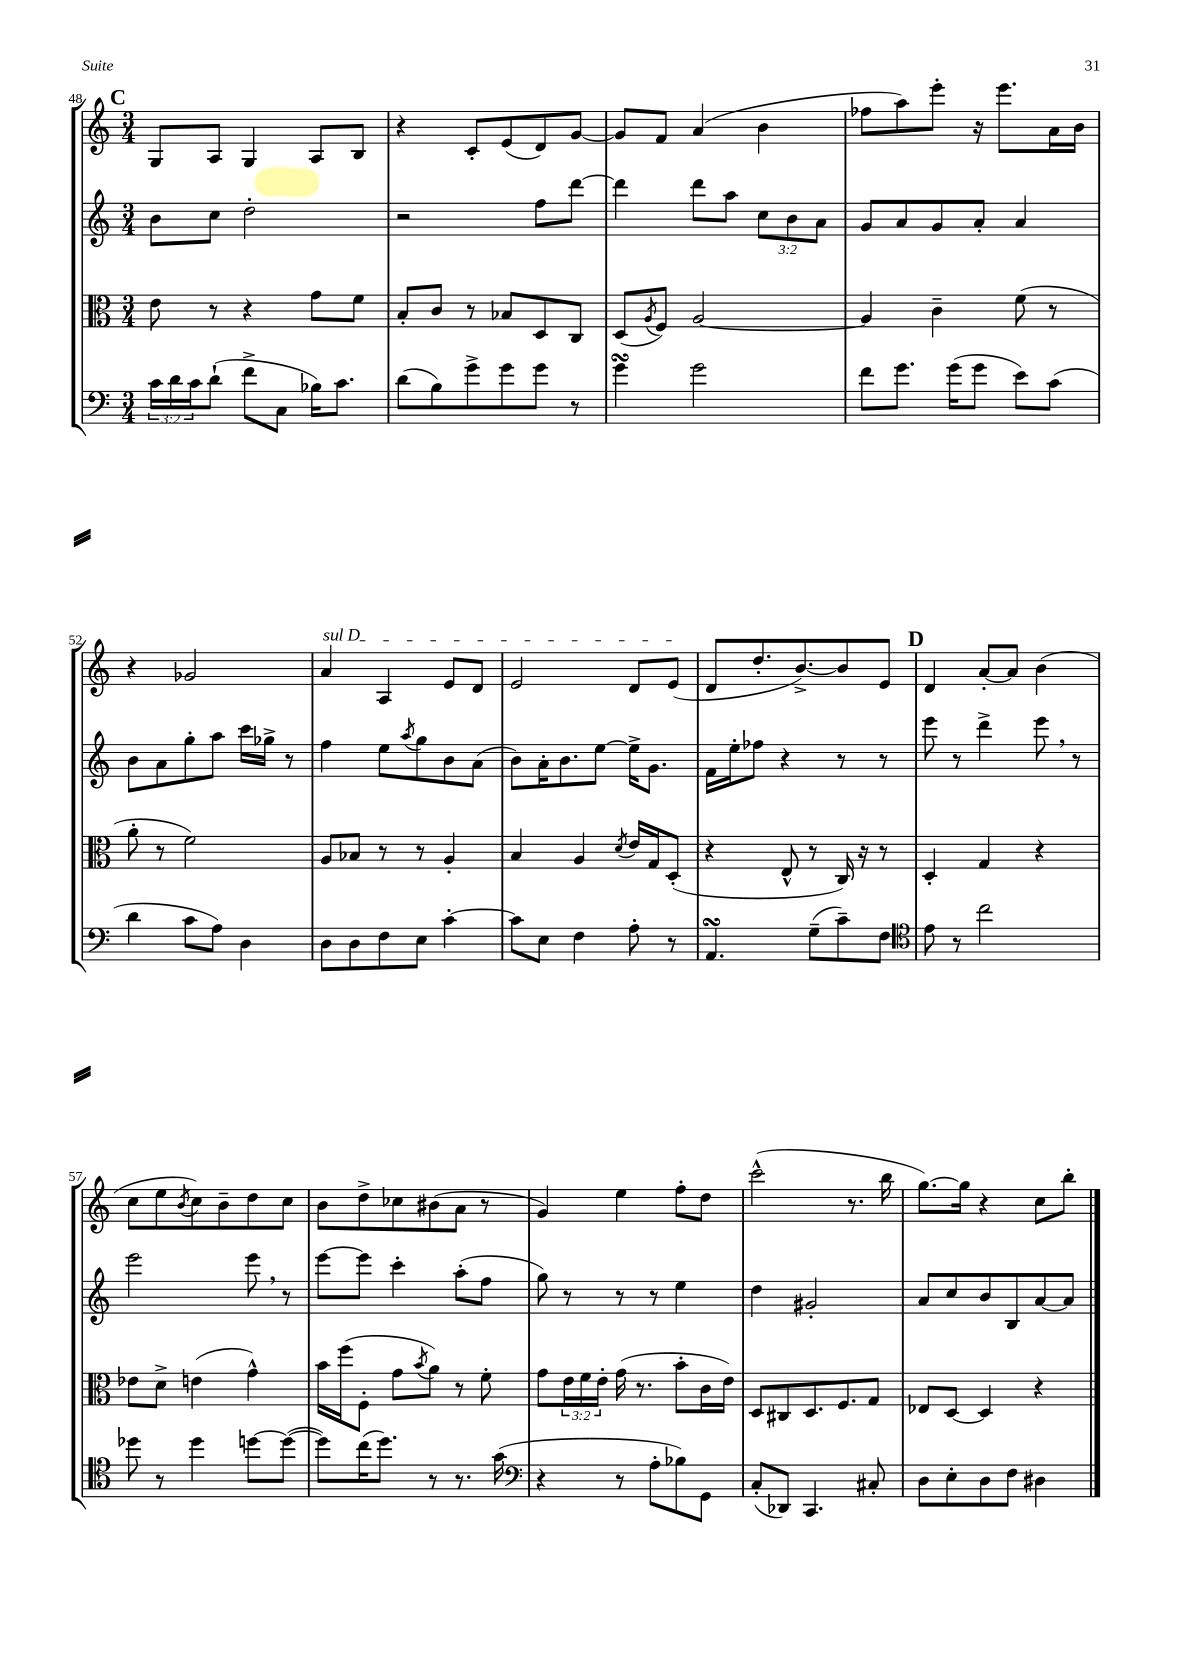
<<
\new StaffGroup <<
\new Staff = "s0" {
    \clef treble \key c \major \numericTimeSignature \time 3/4
    \mark \markup { \bold "C" } g8 a8 g4 a8 b8 |
    r4 c'8-. e'8( d'8) g'8~ |
    g'8 f'8 a'4( b'4 |
    fes''8 a''8) e'''8-. r16 e'''8. a'16 b'16 |
    r4 ges'2 |
    \once \override TextSpanner.bound-details.left.text = \markup { \italic "sul D" } a'4\startTextSpan a4 e'8 d'8 |
    e'2 d'8 e'8\stopTextSpan( |
    d'8 d''8.-. b'8.~->) b'8 e'8 |
    \mark \markup { \bold "D" } d'4 a'8~-. a'8 b'4( |
    c''8 e''8 \acciaccatura { b'8 } c''8) b'8-- d''8 c''8 |
    b'8 d''8-> ces''8 bis'8( a'8 r8 |
    g'4) e''4 f''8-. d''8 |
    c'''2-^( r8. b''16 |
    g''8.~) g''16 r4 c''8 b''8-. \bar "|." |
}
\new Staff = "s1" {
    \clef treble \key c \major \numericTimeSignature \time 3/4 \override Staff.TupletNumber.text = #tuplet-number::calc-fraction-text
    \mark \markup { \bold "C" } b'8 c''8 d''2-. |
    r2 f''8 d'''8~ |
    d'''4 d'''8 a''8 \tuplet 3/2 { c''8 b'8 a'8 } |
    g'8 a'8 g'8 a'8-. a'4 |
    b'8 a'8 g''8-. a''8 c'''16 ges''16-> r8 |
    f''4 e''8 \acciaccatura { a''8 } g''8 b'8 a'8( |
    b'8) a'16-. b'8. e''8~ e''16-> g'8. |
    f'16 e''16-. fes''8 r4 r8 r8 |
    \mark \markup { \bold "D" } e'''8 r8 d'''4-> e'''8 \breathe r8 |
    e'''2 e'''8 \breathe r8 |
    e'''8~ e'''8 c'''4-. a''8-.( f''8 |
    g''8) r8 r8 r8 e''4 |
    d''4 gis'2-. |
    a'8 c''8 b'8 b8 a'8~ a'8 \bar "|." |
}
\new Staff = "s2" {
    \clef alto \key c \major \numericTimeSignature \time 3/4 \override Staff.TupletNumber.text = #tuplet-number::calc-fraction-text
    \mark \markup { \bold "C" } e'8 r8 r4 g'8 f'8 |
    b8-. c'8 r8 bes8 d8 c8 |
    d8( \acciaccatura { a8 } f8) a2~ |
    a4 c'4-- f'8( r8 |
    a'8-. r8 f'2) |
    a8 bes8 r8 r8 a4-. |
    b4 a4 \acciaccatura { d'8 } e'16 g16 d8-.( |
    r4 e8-^ r8 c16) r16 r8 |
    \mark \markup { \bold "D" } d4-. g4 r4 |
    ees'8 d'8-> e'4( g'4-^) |
    b'16 f''16( f8-. g'8 \acciaccatura { b'8 } a'8) r8 f'8-. |
    g'8 \tuplet 3/2 { e'16 f'16 e'16-. } g'16( r8. b'8-. c'16 e'16) |
    d8 cis8 d8. f8. g8 |
    ees8 d8~ d4 r4 \bar "|." |
}
\new Staff = "s3" {
    \clef bass \key c \major \numericTimeSignature \time 3/4 \override Staff.TupletNumber.text = #tuplet-number::calc-fraction-text
    \mark \markup { \bold "C" } \tuplet 3/2 { c'16 d'16 c'16 } d'8-!( f'8-> c8 bes16) c'8. |
    d'8( b8) g'8-> g'8 g'8 r8 |
    g'4\turn g'2 |
    f'8 g'8. g'16( g'8 e'8) c'8( |
    d'4 c'8 a8) d4 |
    d8 d8 f8 e8 c'4~-. |
    c'8 e8 f4 a8-. r8 |
    a,4.\turn g8--( c'8--) f8 |
    \mark \markup { \bold "D" } \clef tenor e'8 r8 c''2 |
    des''8 r8 des''4 d''8~ d''8~( |
    d''8) c''16( d''8.) r8 r8. g'16( |
    \clef bass r4 r8 a8-. bes8) g,8 |
    c8-.( des,8) c,4. cis8-. |
    d8 e8-. d8 f8 dis4 \bar "|." |
}
>>
>>
\layout { \context { \Score currentBarNumber = #48 } }
